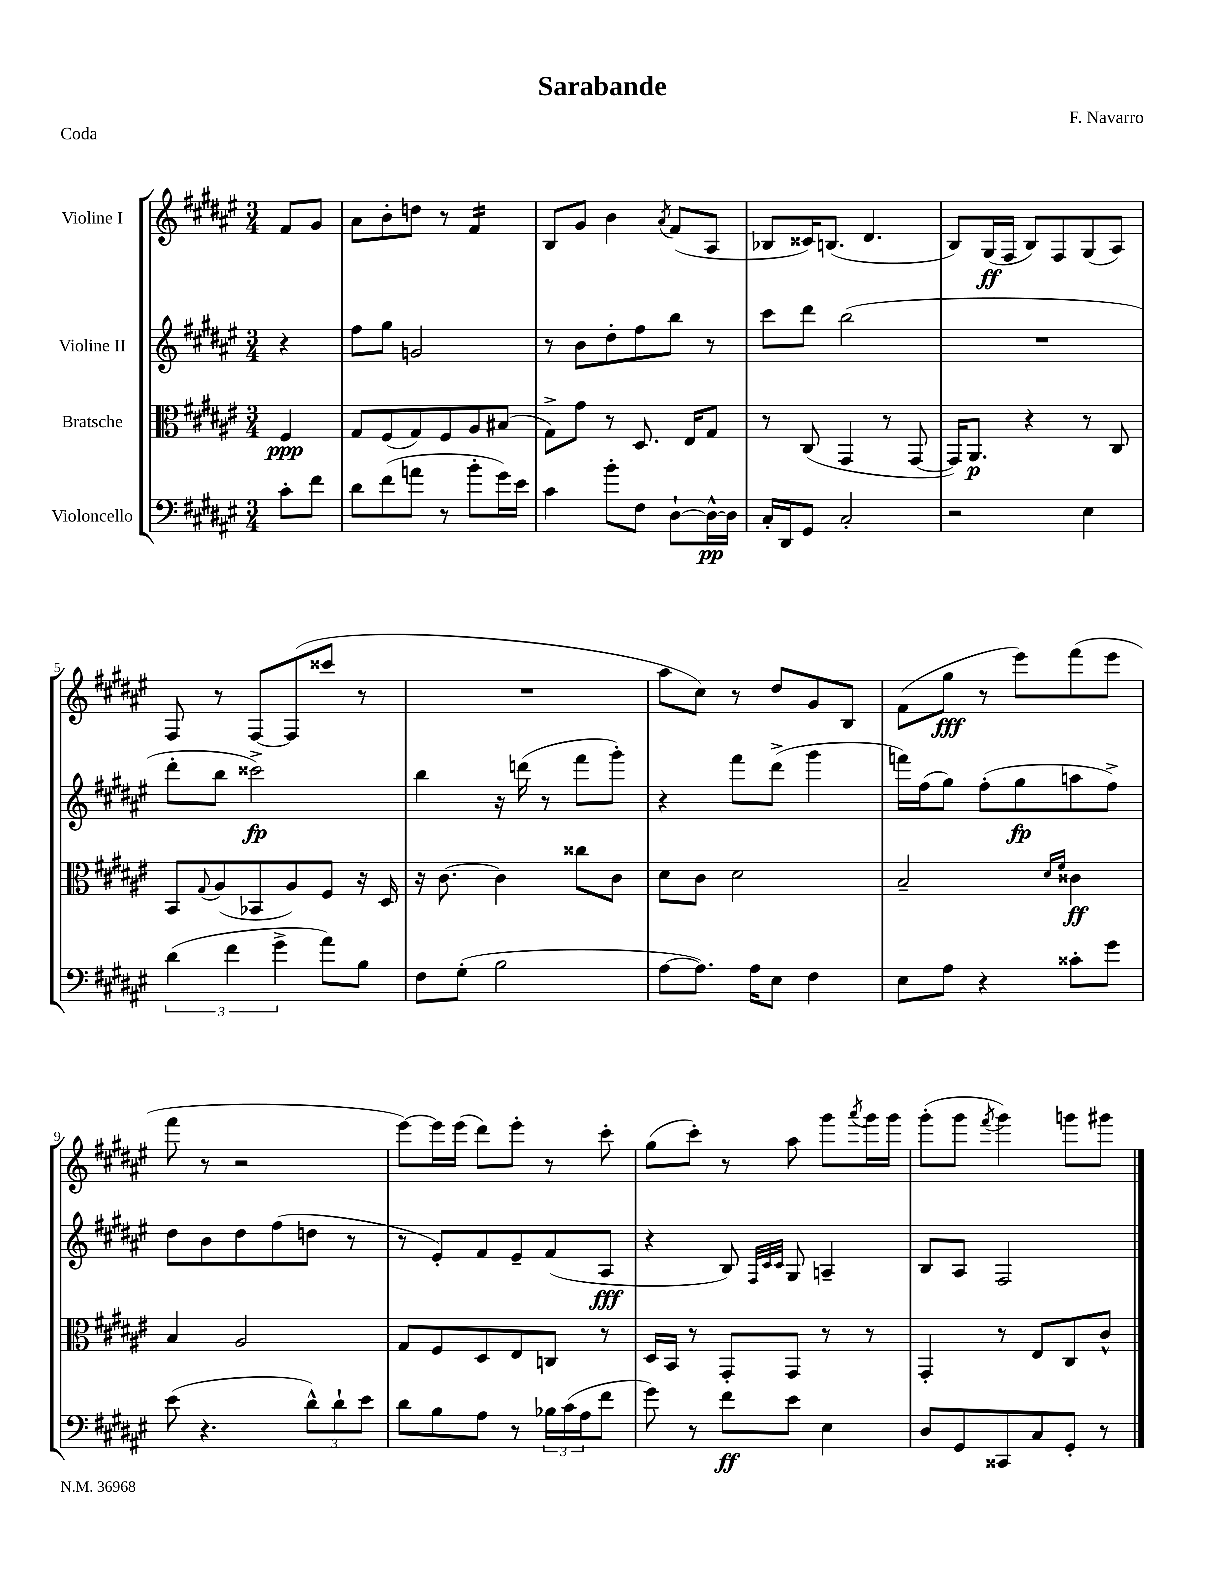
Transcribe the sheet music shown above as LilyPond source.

\header { title = "Sarabande" composer = "F. Navarro" piece = "Coda" }
<<
\new StaffGroup <<
\new Staff = "s0" \with { instrumentName = "Violine I" } {
    \clef treble \key fis \major \numericTimeSignature \time 3/4 \partial 4
    fis'8 gis'8 |
    ais'8 b'8-. d''8 r8 fis'4:16 |
    b8 gis'8 b'4 \acciaccatura { ais'8 } fis'8( ais8 |
    bes8 cisis'16) b8.( dis'4. |
    b8) gis16\ff( fis16 b8) fis8 gis8( ais8) |
    fis8 r8 fis8~ fis8( cisis'''8 r8 |
    R2. |
    ais''8 cis''8) r8 dis''8 gis'8 b8 |
    fis'8( gis''8\fff r8 eis'''8) fis'''8( eis'''8 |
    fis'''8 r8 r2 |
    eis'''8~) eis'''16 eis'''16( dis'''8) eis'''8-. r8 cis'''8-. |
    gis''8( cis'''8-.) r8 ais''8 gis'''8 \acciaccatura { ais'''8 } gis'''16 gis'''16 |
    gis'''8-.( gis'''8 \acciaccatura { fis'''8 } gis'''4) g'''8 gis'''8 \bar "|." |
}
\new Staff = "s1" \with { instrumentName = "Violine II" } {
    \clef treble \key fis \major \numericTimeSignature \time 3/4 \partial 4
    r4 |
    fis''8 gis''8 g'2 |
    r8 b'8 dis''8-. fis''8 b''8 r8 |
    cis'''8 dis'''8 b''2( |
    R2. |
    dis'''8-. b''8 cisis'''2->\fp) |
    b''4 r16 d'''16( r8 fis'''8 gis'''8-.) |
    r4 fis'''8 dis'''8->( gis'''4 |
    f'''16) fis''16( gis''8) fis''8-.( gis''8\fp a''8 fis''8->) |
    dis''8 b'8 dis''8 fis''8( d''8 r8 |
    r8 eis'8-.) fis'8 eis'8-- fis'8( ais8\fff |
    r4 b8) \grace { fis32 cis'32 cis'32 } gis8 a4-- |
    b8 ais8 fis2 \bar "|." |
}
\new Staff = "s2" \with { instrumentName = "Bratsche" } {
    \clef alto \key fis \major \numericTimeSignature \time 3/4 \partial 4
    fis4\ppp |
    gis8 fis8( gis8) fis8 ais8 bis8( |
    gis8->) gis'8 r8 dis8. eis16 gis8 |
    r8 cis8( gis,4 r8 gis,8~ |
    gis,16) ais,8.\p r4 r8 cis8 |
    b,8 \appoggiatura { gis8 } ais8( bes,8 ais8) fis8 r16 dis16 |
    r16 cis'8.~ cis'4 cisis''8 cis'8 |
    dis'8 cis'8 dis'2 |
    b2-- \grace { dis'16 fis'16 } cisis'4\ff |
    b4 ais2 |
    gis8 fis8 dis8 eis8 c8 r8 |
    dis16 b,16 r8 gis,8-. gis,8 r8 r8 |
    gis,4-. r8 eis8 cis8 cis'8-^ \bar "|." |
}
\new Staff = "s3" \with { instrumentName = "Violoncello" } {
    \clef bass \key fis \major \numericTimeSignature \time 3/4 \partial 4
    cis'8-. fis'8 |
    dis'8 fis'8( a'8 r8 b'8-. gis'16) eis'16 |
    cis'4 b'8-. fis8 dis8~-! dis16~-^\pp dis16 |
    cis16-. dis,16 gis,8 cis2-. |
    r2 eis4 |
    \tuplet 3/2 { dis'4( fis'4 gis'4-> } ais'8) b8 |
    fis8 gis8-.( b2 |
    ais8~ ais8.) ais16 eis8 fis4 |
    eis8 ais8 r4 cisis'8-. gis'8 |
    eis'8( r4. \tuplet 3/2 { dis'8-^) dis'8-! eis'8 } |
    dis'8 b8 ais8 r8 \tuplet 3/2 { bes16 cis'16( ais16 } fis'8 |
    gis'8) r8 fis'8\ff eis'8 eis4 |
    dis8 gis,8 cisis,8 cis8 gis,8-. r8 \bar "|." |
}
>>
>>
